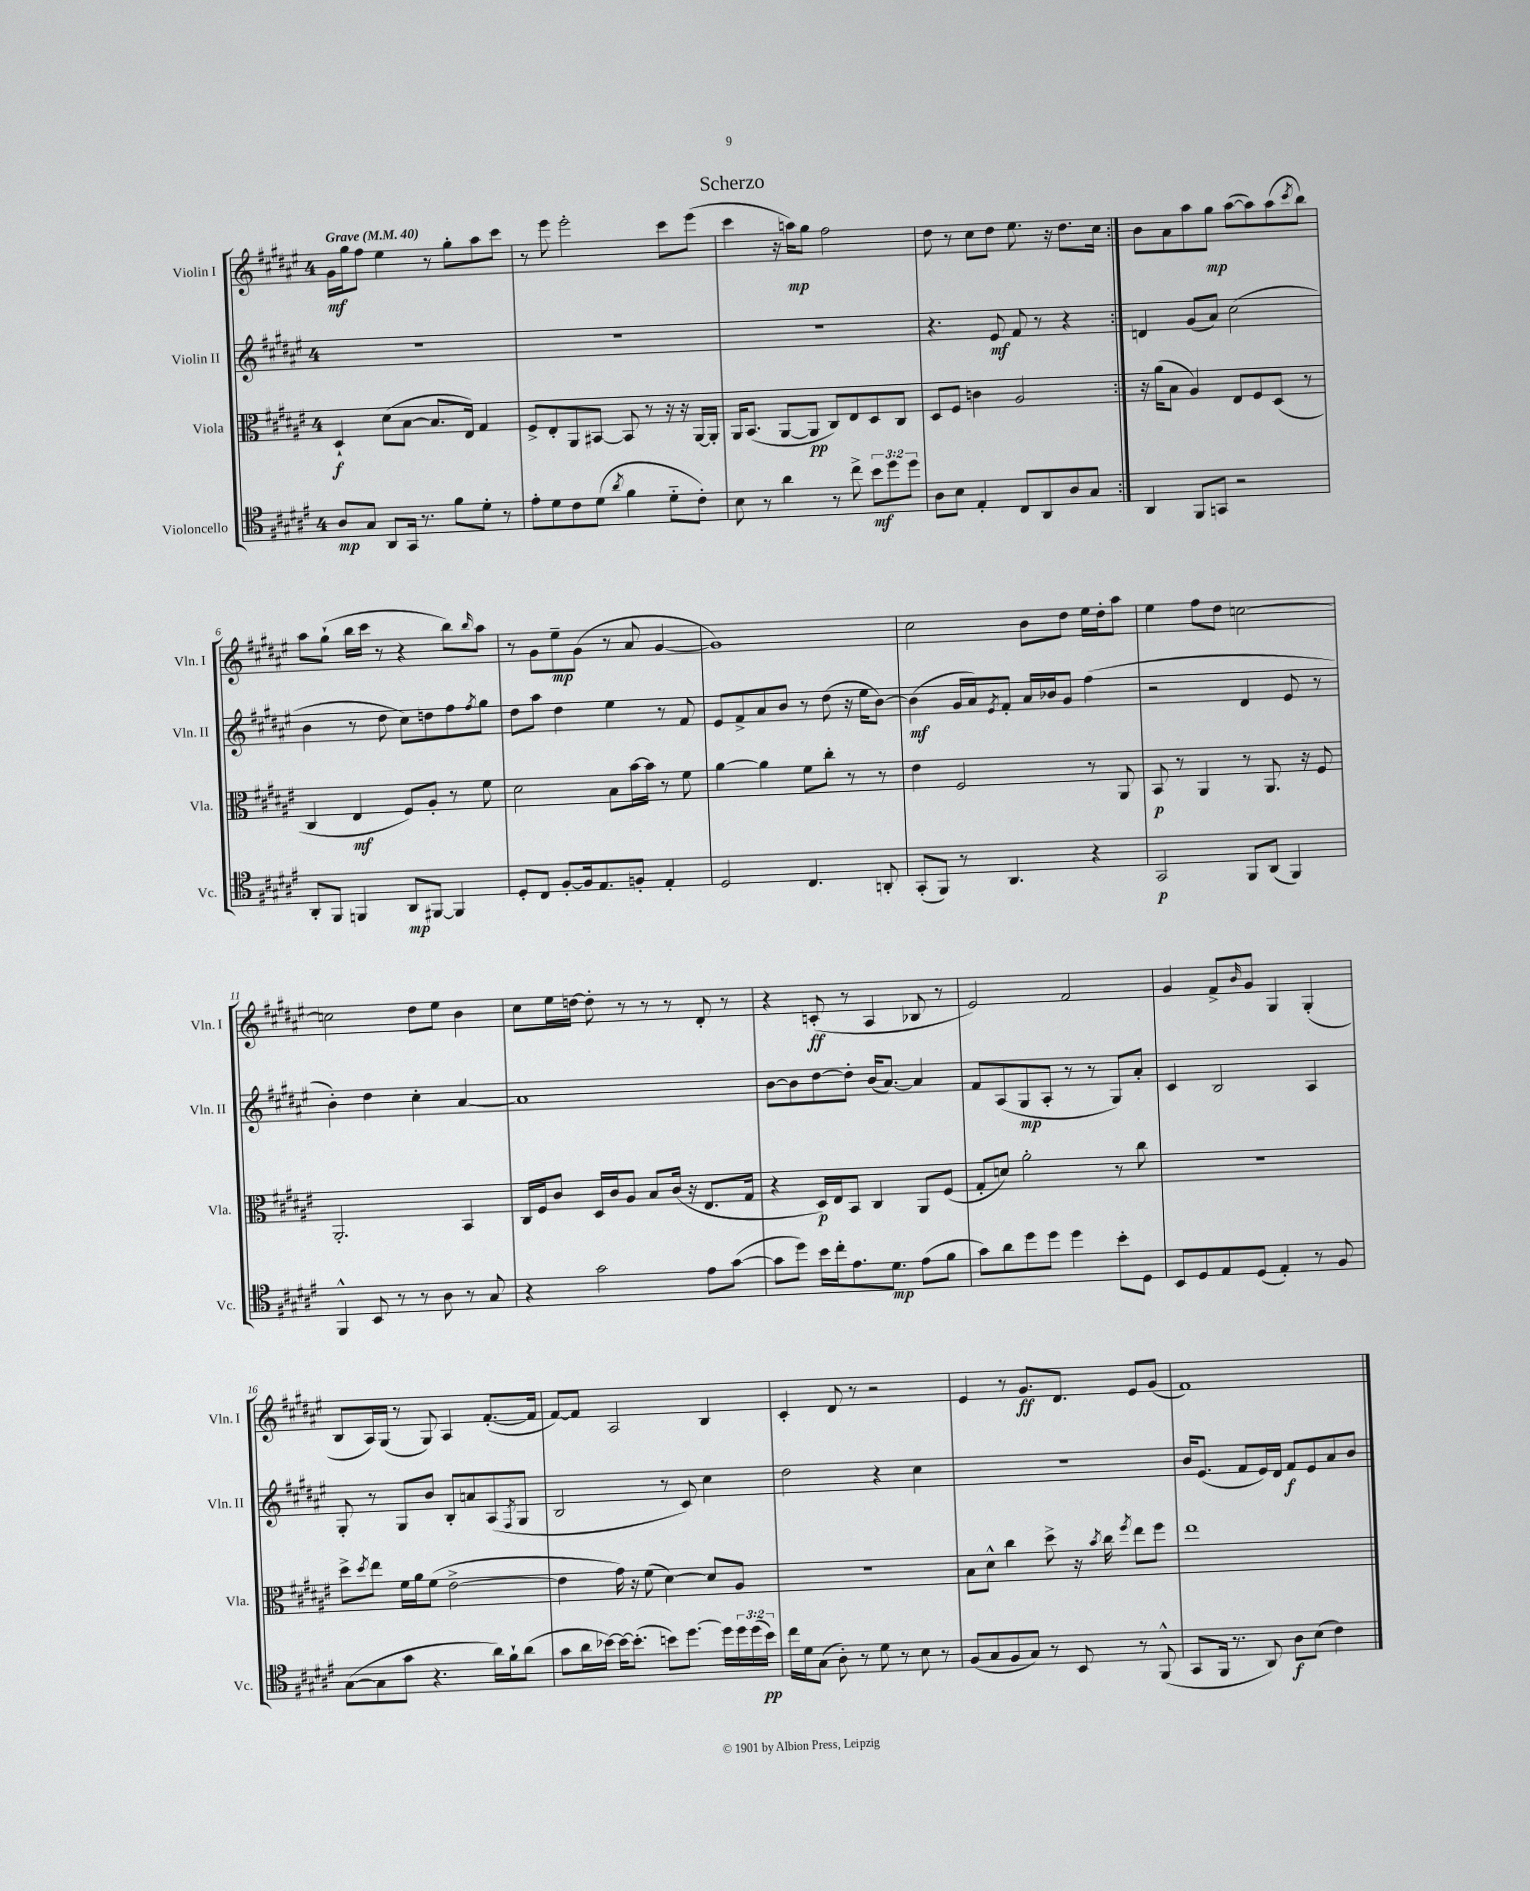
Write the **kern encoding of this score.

**kern	**kern	**kern	**kern
*staff4	*staff3	*staff2	*staff1
*clefC4	*clefC3	*clefG2	*clefG2
*k[f#c#g#d#a#e#]	*k[f#c#g#d#a#e#]	*k[f#c#g#d#a#e#]	*k[f#c#g#d#a#e#]
*M4/4	*M4/4	*M4/4	*M4/4
*MM40	*MM40	*MM40	*MM40
8A#/L	4D#`/	1r	16g#\LL
.	.	.	16gg#\J
8G#/J	.	.	8ff#\J
8AA#/L	(8d#\L	.	4ee#\
16GG#/Jk	[8B\J	.	.
8.r	.	.	.
.	8.B/]L	.	8r
8f#\L	.	.	8gg#'\L
.	16E#/Jk)	.	.
8d#'\J	4G#/	.	8aa#\
8r	.	.	8ccc#\J
=	=	=	=
8e#'\L	8F#^/L	1r	8r
8d#\	8E#'/	.	8eee#\
8c#\	8AA#/	.	2eee#'\
(8d#\J	[8BB#/J	.	.
8qa#/	.	.	.
4f#\	8BB#/]	.	.
.	8r	.	.
8d#'~\L	16r	.	8ccc#\L
.	16r	.	.
8c#'\J)	[16AA#/LL	.	(8eee#\J
.	16AA#'/]JJ	.	.
=	=	=	=
8B\	16AA#/LK	1r	4ccc#\
.	(8.BB/J	.	.
8r	.	.	.
4a#\	[8AA#/L	.	16r
.	.	.	16aa\LK)
.	8AA#/]J	.	8gg#\J
8r	8C#/L)	.	2ff#\
8cc#^\	8E#/	.	.
12b\L	8D#/	.	.
12dd#\	.	.	.
.	8C#/J	.	.
12dd#\J	.	.	.
=	=	=	=
8A#\L	8D#/L	4.r	8dd#\
8B\J	8F#/J	.	8r
4E#'/	4c\	.	8cc#\L
.	.	8e#/	8dd#\J
8C#/L	2A#/	8f#/	8.ee#\
8AA#/	.	8r	.
.	.	.	16r
8A#/	.	4r	8.dd#\L
8G#/J	.	.	.
.	.	.	16cc#\Jk
=:|!	=:|!	=:|!	=:|!
4AA#/	16r	4d/	8b\L
.	(16a#\LK	.	.
.	8B\J	.	8a#\
8FF#/L	4A#/)	(8g#/L	8aa#\
8GG/J	.	8a#/J)	8gg#\J
2r	8E#/L	(2cc#\	([8aa#\L
.	8F#/	.	8aa#\])
.	(8D#/J	.	(8aa#\
.	.	.	8qccc#/
.	8r	.	8bb\J)
=	=	=	=
8AA#'/L	4C#/	4b\	8aa#\L
8FF#/J	.	.	(8gg#`\J
4FF/	4E#/	8r	16bb\LL
.	.	.	16ccc#\JJ
.	.	8dd#\	8r
8AA#/L	8F#/L)	8cc#\L)	4r
[8FF#/J	8A#'/J	8dd\	.
4FF#/]	8r	8ff#\	8bb\L)
.	.	8qff#/	16qqbb/
.	8f#\	8gg#\J	8aa#\J
=	=	=	=
8D#'/L	2d#\	8dd#\L	8r
8C#/J	.	8aa#\J	8g#\L
[8F#'/L	.	4dd#\	8ee#~\
16F#/]k	.	.	(8g#\J
8.E#/	.	.	.
.	8B\L	4ee#\	8r
8F'/J	[16b\L	.	8a#/
.	16b\]JJ	.	.
4E#'/	8r	8r	[4g#/
.	8f#\	8f#/	.
=	=	=	=
2D#/	[4a#\	8e#/L	1g#])
.	.	8f#^/	.
.	4a#\]	8a#/	.
.	.	8b/J	.
4.C#/	8f#\L	8r	.
.	8cc#'\J	(8dd#\	.
.	8r	16r	.
.	.	16ee#\LK	.
8AA'/	8r	[8b\J)	.
=	=	=	=
(8GG#'/L	4e#\	(4b\]	2cc#\
8FF#/J)	.	.	.
8r	2F#/	16g#/LL	.
.	.	16a#/J)	.
.	.	8qe#/	.
4.AA#/	.	8f#'/J	.
.	.	16a#/LL	8b\L
.	.	16b-/J	.
.	.	8g#/J	8dd#\J
4r	8r	(4ff#\	16ee#\LL
.	.	.	16dd#'\J
.	8AA#/	.	8aa#\J
=	=	=	=
2GG#/	8BB/	2r	4ee#\
.	8r	.	.
.	4AA#/	.	8ff#\L
.	.	.	8dd#\J
8FF#/L	8r	4d#/	[2cc\
(8AA#/J	8.AA#/	.	.
4FF#/)	.	8e#/	.
.	16r	.	.
.	8F#/	8r	.
=	=	=	=
4FF#^^/	2.AA#'/	4b'\)	2cc\]
8BB/	.	4dd#\	.
8r	.	.	.
8r	.	4cc#'\	8dd#\L
8A#\	.	.	8ee#\J
8r	4BB/	[4a#/	4b\
8G#/	.	.	.
=	=	=	=
4r	16C#/LL	1a#]	8cc#\L
.	16F#/J	.	.
.	8c#/J	.	16ee#\L
.	.	.	[16dd\JJ
2g#\	16D#/LL	.	8dd'\]
.	16c#/J	.	.
.	8A#/J	.	8r
.	8B/L	.	8r
.	(16c#/Jk	.	8r
.	16r	.	.
8e#\L	8.E#/L	.	8d#'/
([8g#\J	.	.	8r
.	16G#/Jk	.	.
=	=	=	=
8g#\]L	4r	[8b\L	4r
8dd#\J)	.	8b\]	.
16b\LL	16D#/LL)	[8dd#\	(8c'/
16cc#'\J	16E#/J	.	.
8.e#\	8BB/J	8dd#'\]J	8r
.	4C#/	(16b/LK	4A#/
8.d#\J	.	[8.a#/J)	.
(8e#\L	8AA#/L	4a#/]	8B-/
8f#\J	(8F#/J	.	8r
=	=	=	=
8g#\L)	8G#'/L	8f#/L	2e#/)
8a#\	8d/J)	(8A#/	.
8dd#\	2a#'\	8G#/	.
8dd#\J	.	8A#'/J	.
4dd#\	.	8r	2f#/
.	.	8r	.
8b'\L	8r	8G#/L)	.
8D#\J	8cc#\	8a#'/J	.
=	=	=	=
8BB/L	1r	4c#/	4g#/
8D#/	.	.	.
8E#/	.	2B/	8f#^/L
.	.	.	16qqb/
(8D#/J	.	.	8g#/J
4E#'/)	.	.	4G#/
8r	.	4A#/	(4G#'/
8F#/	.	.	.
=	=	=	=
([8G#\L	8dd#^\L	8G#'/	8B/L
.	8qdd#/	.	.
8G#\]	8ee#\J	8r	16A#/L)
.	.	.	(16G#/JJ
8g#\J	16f#\LL	8G#/L	8r
.	16a#\J	.	.
4.r	(8f#\J	8b/J	8G#/)
.	[2e#^\	8B'/L	4A#/
.	.	8a/	.
16a#\LL)	.	(8A#/	([8.f#'/L
16f#`\J	.	.	.
.	.	8qF#/	.
(8a#\J	.	8G#/J	.
.	.	.	16f#/]Jk
=	=	=	=
8g#\L	4e#\]	2B/	[8f#/L)
16a#\L	.	.	8f#/]J
[16b-\JJ)	.	.	.
16b-\_LK	16g#\)	.	2A#/
(8.b-'\]J	16r	.	.
.	(8f#\	.	.
8b\L)	[4d#\)	8r	.
[8.dd#\J	.	8c#/)	.
.	8d#/]L	4cc#\	4B/
16dd#\]LL	.	.	.
24dd#\	8A#/J	.	.
(24dd#\	.	.	.
24b\JJ)	.	.	.
=	=	=	=
16cc#\LL	1r	2dd#\	4c#'/
16d#\J	.	.	.
(8G#\J	.	.	.
8A#'\)	.	.	8d#/
8r	.	.	8r
8d#\	.	4r	2r
8r	.	.	.
8B\	.	4cc#\	.
8r	.	.	.
=	=	=	=
(8F#/L	8B\L	1r	4e#/
8G#/	8d#^^\J	.	.
8F#/	4cc#\	.	8r
8G#/J)	.	.	8.g#/L
8r	8dd#^\	.	.
.	.	.	8.d#/J
8BB/	16r	.	.
.	8qb/	.	.
.	16cc#\	.	.
.	8qff#/	.	.
8r	8ee#\L	.	8e#/L
(8FF#^^/	8ff#\J	.	(8g#/J
=	=	=	=
8GG#/L	1ee#	16b/LK	1f#)
.	.	(8.e#/J	.
16FF#/Jk	.	.	.
8.r	.	.	.
.	.	8f#/L	.
8AA#/)	.	16e#/L)	.
.	.	16d#/JJ	.
8A#\L	.	8f#/L	.
(8B\J	.	8e#/	.
4c#\)	.	8a#/	.
.	.	8b/J	.
==	==	==	==
*-	*-	*-	*-
